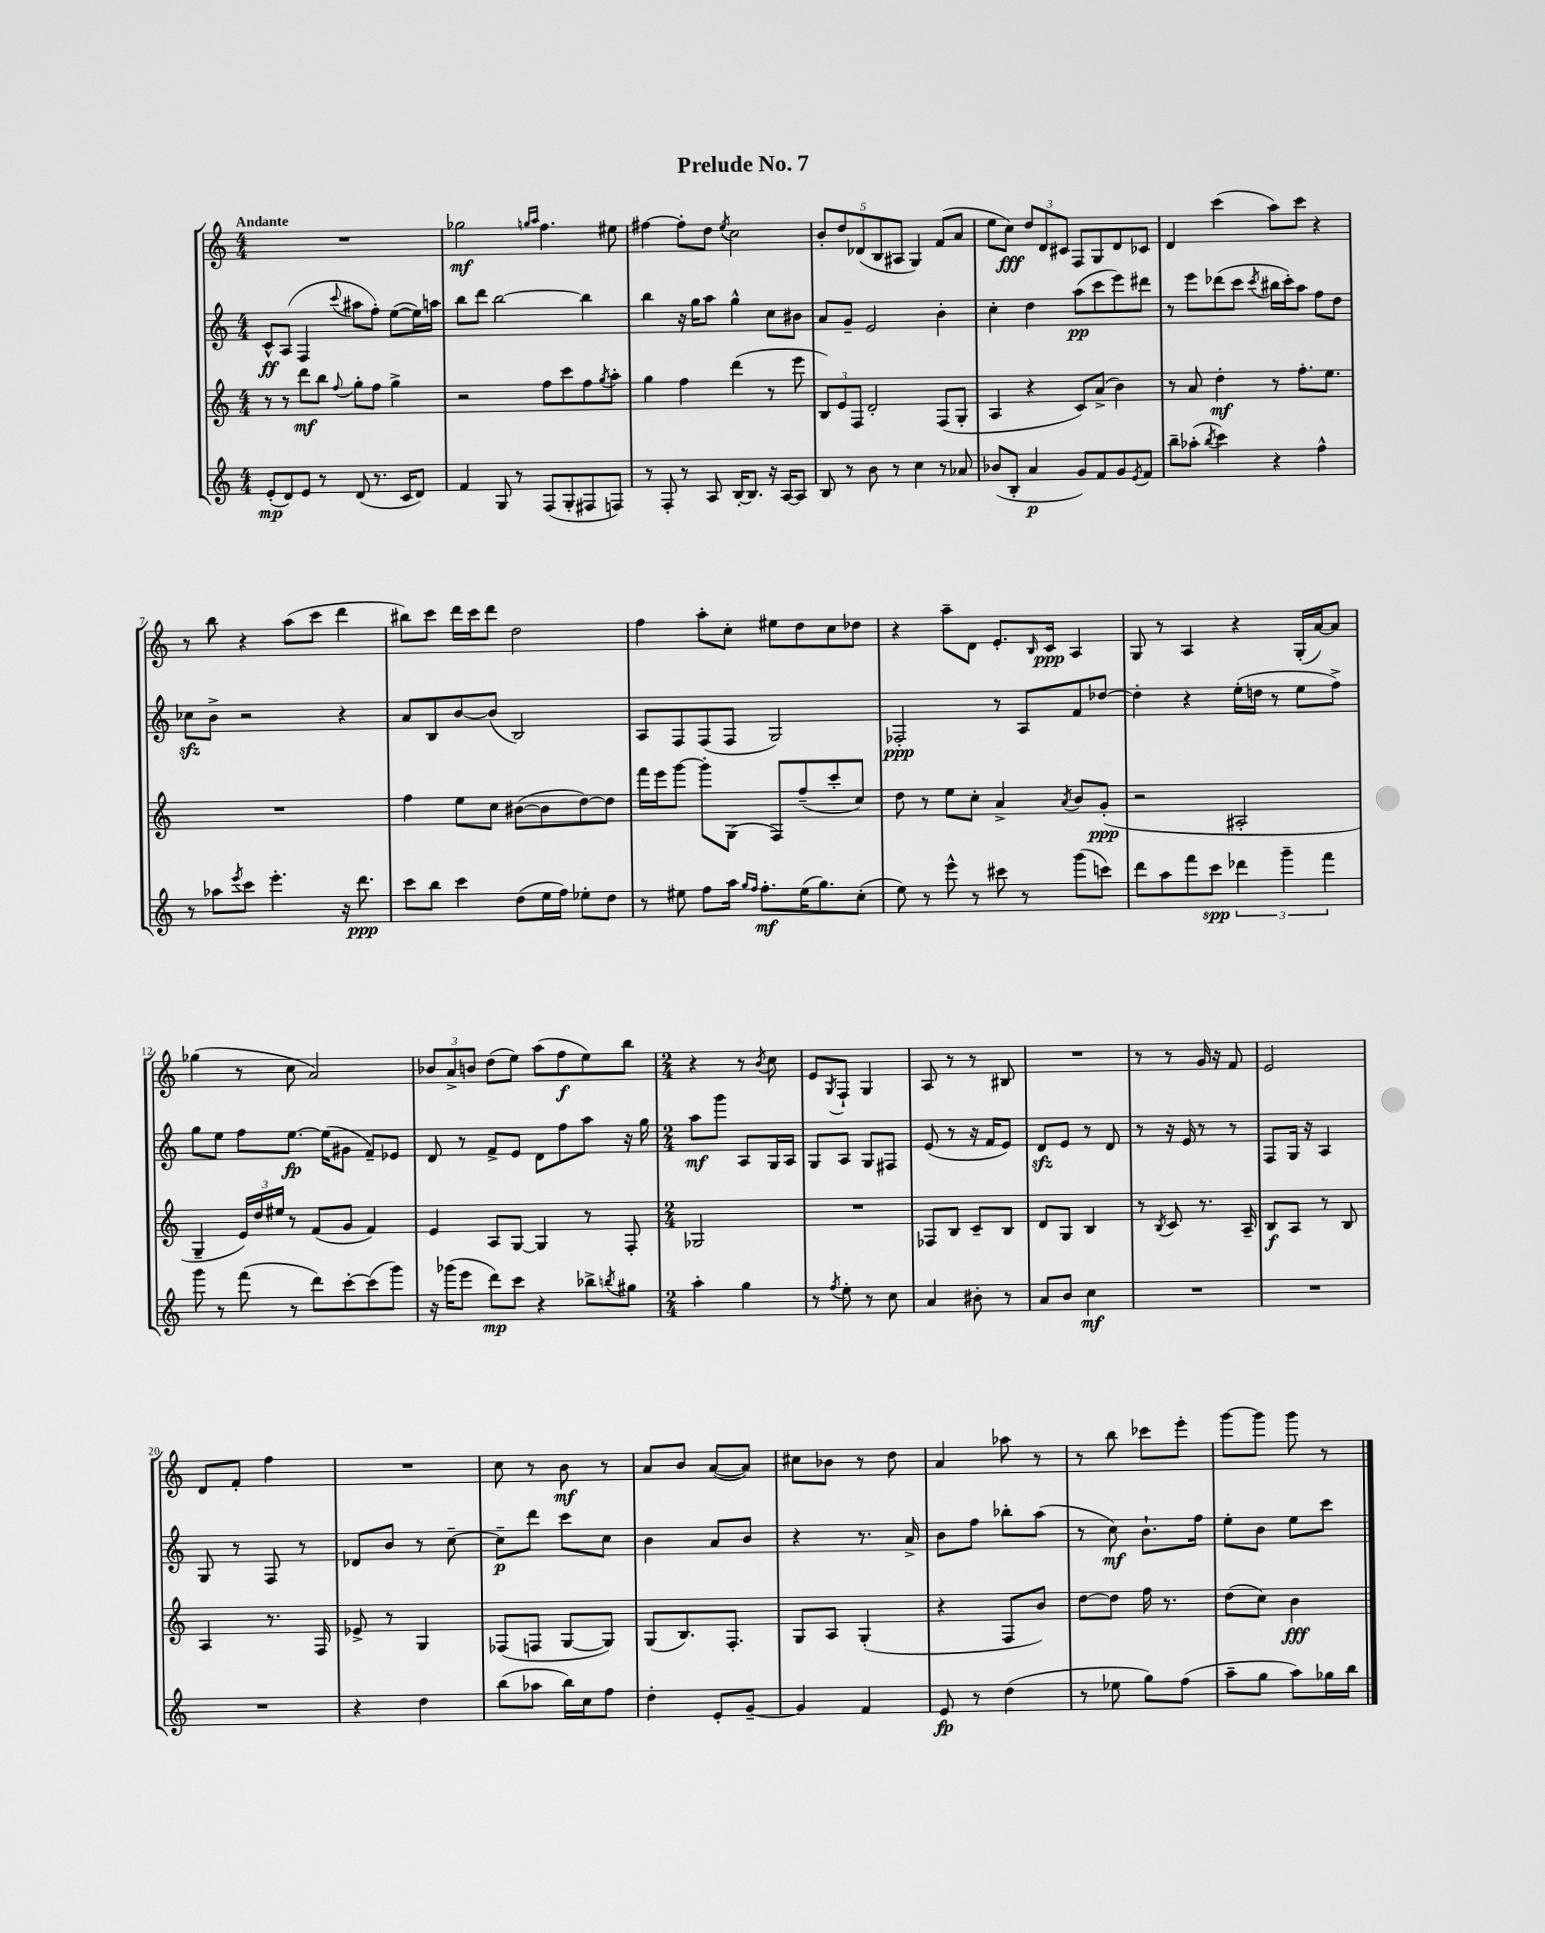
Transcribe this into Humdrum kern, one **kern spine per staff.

**kern	**dynam	**kern	**dynam	**kern	**dynam	**kern	**dynam
*part4	*part4	*part3	*part3	*part2	*part2	*part1	*part1
*staff4	*staff4	*staff3	*staff3	*staff2	*staff2	*staff1	*staff1
*clefG2	*	*clefG2	*	*clefG2	*	*clefG2	*
*k[]	*	*k[]	*	*k[]	*	*k[]	*
*M4/4	*	*M4/4	*	*M4/4	*	*M4/4	*
=1	=1	=1	=1	=1	=1	=1	=1
!	!	!	!	!	!	!LO:TX:a:B:t=Andante	!
(8e'/L	mp	8r	.	8c^^/L	ff	1r	.
8d/)	.	8r	.	(8A/J	.	.	.
8e/J	.	8ddd\L	mf	4F/	.	.	.
8r	.	8bb\J	.	.	.	.	.
.	.	8qqff/	.	8qqccc/	.	.	.
(8d/	.	8gg'\L	.	8aa#X\L	.	.	.
8.r	.	8ff\J	.	8ff'\J)	.	.	.
.	.	4gg^\	.	([8ee\L	.	.	.
16c/KL	.	.	.	.	.	.	.
8d/J)	.	.	.	16ee\L])	.	.	.
.	.	.	.	16aan\JJ	.	.	.
=2	=2	=2	=2	=2	=2	=2	=2
4f/	.	2r	.	8bb\L	.	2gg-X\	mf
.	.	.	.	8ddd\J	.	.	.
8G/	.	.	.	[2bb\	.	.	.
8r	.	.	.	.	.	.	.
.	.	.	.	.	.	16qqggn/LL	.
.	.	.	.	.	.	16qqaa/JJ	.
(8F/L	.	8ff\L	.	.	.	4.ff\	.
8G'/	.	8ccc\	.	.	.	.	.
8F#X/	.	8ff\	.	4bb\]	.	.	.
.	.	8qgg/	.	.	.	.	.
8Fn/J)	.	8aa'\J	.	.	.	8ee#X\	.
=3	=3	=3	=3	=3	=3	=3	=3
8r	.	4gg\	.	4bb\	.	[4ff#X\	.
8F'/	.	.	.	.	.	.	.
8r	.	4ff\	.	16r	.	8ff#'\L]	.
.	.	.	.	16gg\KL	.	.	.
8A/	.	.	.	8aa\J	.	8dd\J	.
.	.	.	.	.	.	8qee/	.
[16B'/KL	.	(4ddd\	.	4gg^^\	.	2cc\	.
8.B/J]	.	.	.	.	.	.	.
16r	.	8r	.	8cc\L	.	.	.
[16A/KL	.	.	.	.	.	.	.
8A/J]	.	8eee\	.	8b#X\J	.	.	.
=4	=4	=4	=4	=4	=4	=4	=4
8B/	.	12B/L)	.	8a/L	.	10b'/L	.
.	.	12e/	.	.	.	.	.
.	.	.	.	.	.	10dd/	.
8r	.	.	.	8g~/J	.	.	.
.	.	12F/J	.	.	.	.	.
.	.	.	.	.	.	(10d-X/	.
8b\	.	2d'/	.	2e/	.	.	.
.	.	.	.	.	.	10B/	.
8r	.	.	.	.	.	.	.
.	.	.	.	.	.	10A#X/J	.
4cc\	.	.	.	.	.	4G/)	.
8r	.	(8F/L	.	4b'\	.	(8f/L	.
8a-X/	.	8G'/J	.	.	.	8a/J	.
=5	=5	=5	=5	=5	=5	=5	=5
(8b-X/L	.	4A/	.	4cc'\	.	8ee\L	.
8B'/J	.	.	.	.	.	8cc\J)	fff
4a/	p	4r	.	4dd\	.	12dd/L	.
.	.	.	.	.	.	12d/	.
.	.	.	.	.	.	12c#X/J	.
8g/L)	.	8c/L)	.	(8aa\L	pp	8F/L	.
8f/	.	(8a^/J	.	8ccc\	.	8G/	.
8g/	.	4b\)	.	8eee\)	.	8d/	.
8qe/	.	.	.	.	.	.	.
8f/J	.	.	.	8ddd#X\J	.	8c-X/J	.
=6	=6	=6	=6	=6	=6	=6	=6
8bb~\L	.	8r	.	8r	.	4d/	.
(8aa-X'\J	.	8a/	.	8eee\L	.	.	.
8qbb/	.	.	.	.	.	.	.
4ccc\)	.	4dd'\	mf	(8ddd-X\	.	(4ccc\	.
.	.	.	.	8ccc\J	.	.	.
.	.	.	.	8qccc/	.	.	.
4r	.	8r	.	16bb#X\LL	.	8aa\L)	.
.	.	.	.	16ccc'\J)	.	.	.
.	.	8.ff'\L	.	8aa\J	.	8ccc\J	.
4ff^^\	.	.	.	8ff\L	.	4r	.
.	.	8.ee\J	.	.	.	.	.
.	.	.	.	8dd\J	.	.	.
!!LO:LB:g=z
=7	=7	=7	=7	=7	=7	=7	=7
8r	.	1r	.	8cc-Xzz\L	.	8r	.
8aa-X\L	.	.	.	8b^\J	.	8bb\	.
8qeee/	.	.	.	.	.	.	.
8ccc\J	.	.	.	2r	.	4r	.
4.eee'\	.	.	.	.	.	.	.
.	.	.	.	.	.	(8aa\L	.
.	.	.	.	.	.	8ccc\J	.
16r	.	.	.	4r	.	4ddd\	.
8.ddd\	ppp	.	.	.	.	.	.
=8	=8	=8	=8	=8	=8	=8	=8
8ccc\L	.	4ff\	.	8a/L	.	8bb#X\L)	.
8bb\J	.	.	.	8B/	.	8ccc\J	.
4ccc\	.	8ee\L	.	[8b/	.	16ddd\LL	.
.	.	.	.	.	.	16ccc\J	.
.	.	8cc\J	.	(8b/J]	.	8ddd\J	.
(8dd\L	.	([8b#X\L	.	2B/)	.	2dd\	.
16ee\L	.	8b#\]	.	.	.	.	.
16ff\JJ)	.	.	.	.	.	.	.
8ee-X'\L	.	[8dd\)	.	.	.	.	.
8dd\J	.	8dd\J]	.	.	.	.	.
=9	=9	=9	=9	=9	=9	=9	=9
8r	.	16fff\LL	.	8A/L	.	4ff\	.
.	.	16eee\J	.	.	.	.	.
8ee#X\	.	[8ggg\J	.	8F/	.	.	.
8ff\L	.	8ggg'\L]	.	(8F/	.	8aa'\L	.
16aa\Jk	.	(8G\J	.	8F/J	.	8cc'\J	.
16qqgg/LL	.	.	.	.	.	.	.
16qqff/JJ	.	.	.	.	.	.	.
8.ff'\L	mf	.	.	.	.	.	.
.	.	8F/L)	.	2G/)	.	8ee#X\L	.
(16ee#\K	.	(8ff~/	.	.	.	8dd\	.
8.gg\)	.	.	.	.	.	.	.
.	.	8ccc'/	.	.	.	8cc\	.
(8cc'\J	.	8cc/J)	.	.	.	8dd-X\J	.
=10	=10	=10	=10	=10	=10	=10	=10
8ee\)	.	8dd\	.	2F-X'/	ppp	4r	.
8r	.	8r	.	.	.	.	.
8eee^^\	.	8ee\L	.	.	.	8aa~\L	.
8r	.	8cc'\J	.	.	.	8d\J	.
8ccc#X\	.	4a^/	.	8r	.	8.e'/L	.
8r	.	.	.	8A/L	.	.	.
.	.	.	.	.	.	16qqB/	.
.	.	.	.	.	.	16c/Jk	ppp
.	.	8qa/	.	.	.	.	.
(8ggg\L	.	8b/L	.	8f/	.	4A/	.
8cccn\J)	.	(8g'/J	ppp	[8dd-X/J	.	.	.
=11	=11	=11	=11	=11	=11	=11	=11
8ddd\L	.	2r	.	4dd-'\]	.	8G/	.
8aa\	.	.	.	.	.	8r	.
8fff\	.	.	.	4r	.	4A/	.
8ccc\J	spp	.	.	.	.	.	.
6ddd-X\	.	2A#X'/	.	(16ee'\LL	.	4r	.
.	.	.	.	16ddn\JJ	.	.	.
.	.	.	.	8r	.	.	.
6ggg~\	.	.	.	.	.	.	.
.	.	.	.	8ee\L	.	(16G'/LL	.
.	.	.	.	.	.	[16a/J)	.
6fff\	.	.	.	.	.	.	.
.	.	.	.	8ff^\J)	.	8a/J]	.
!!LO:LB:g=z
=12	=12	=12	=12	=12	=12	=12	=12
8ggg\	.	4G~/	.	8gg\L	.	(4gg-X\	.
8r	.	.	.	8ee\J	.	.	.
(8fff\	.	24e/LL)	.	8ff\L	.	8r	.
.	.	24dd/	.	.	.	.	.
.	.	24ee#X/JJ	.	.	.	.	.
8r	.	8r	.	[8.ee\J	fp	8cc\	.
8ddd\L)	.	(8f/L	.	.	.	2a/)	.
.	.	.	.	(16ee\KL]	.	.	.
[8ccc'\	.	8g/J	.	8g#X\J	.	.	.
(8ccc\]	.	4f/)	.	8f~/L)	.	.	.
8ggg\J)	.	.	.	8e-X/J	.	.	.
=13	=13	=13	=13	=13	=13	=13	=13
16r	.	4e/	.	8d/	.	12b-X/L	.
(16ggg-X\KL	.	.	.	.	.	.	.
.	.	.	.	.	.	12a^/	.
8eee\J	.	.	.	8r	.	.	.
.	.	.	.	.	.	12bn/J	.
8ddd\L)	mp	8A/L	.	8f^/L	.	(8dd\L	.
8ccc\J	.	[8G/J	.	8e/J	.	8ee\J)	.
4r	.	4G/]	.	8d\L	.	(8aa\L	.
.	.	.	.	8ff\	.	8ff\	f
8bb-X^\L	.	8r	.	8aa\J	.	8ee\)	.
8qbbn/	.	.	.	.	.	.	.
8gg#X\J	.	8F'/	.	16r	.	8bb\J	.
.	.	.	.	16gg\	.	.	.
=14	=14	=14	=14	=14	=14	=14	=14
*M2/4	*	*M2/4	*	*M2/4	*	*M2/4	*
4aa'\	.	2G-X/	.	8aa\L	mf	4r	.
.	.	.	.	8ggg\J	.	.	.
4gg\	.	.	.	8A/L	.	8r	.
.	.	.	.	.	.	8qb/	.
.	.	.	.	16G/L	.	8cc\	.
.	.	.	.	16A/JJ	.	.	.
=15	=15	=15	=15	=15	=15	=15	=15
8r	.	2r	.	8G/L	.	8e/L	.
8qff/	.	.	.	.	.	8qG/	.
8ee'\	.	.	.	8A/J	.	8F`/J	.
8r	.	.	.	8G/L	.	4G/	.
8cc\	.	.	.	8F#X/J	.	.	.
=16	=16	=16	=16	=16	=16	=16	=16
4a/	.	8F-X/L	.	(8e/	.	8A/	.
.	.	8B/J	.	8r	.	8r	.
8b#X'\	.	8c~/L	.	16r	.	8r	.
.	.	.	.	16f/KL	.	.	.
8r	.	8B/J	.	8e/J)	.	8B#X/	.
=17	=17	=17	=17	=17	=17	=17	=17
8a/L	.	8d/L	.	8dzz/L	.	2r	.
8b/J	.	8G/J	.	8e/J	.	.	.
4cc\	mf	4B/	.	8r	.	.	.
.	.	.	.	8d/	.	.	.
=18	=18	=18	=18	=18	=18	=18	=18
2r	.	8r	.	8r	.	8r	.
.	.	8qB/	.	.	.	.	.
.	.	8c/	.	16r	.	8r	.
.	.	.	.	16e/	.	.	.
.	.	8.r	.	8r	.	16g/	.
.	.	.	.	.	.	16r	.
.	.	.	.	8r	.	8f/	.
.	.	16A~/	.	.	.	.	.
=19	=19	=19	=19	=19	=19	=19	=19
2r	.	8B/L	f	8F/L	.	2e/	.
.	.	8A/J	.	16G/Jk	.	.	.
.	.	.	.	16r	.	.	.
.	.	8r	.	4A/	.	.	.
.	.	8B/	.	.	.	.	.
!!LO:LB:g=z
=20	=20	=20	=20	=20	=20	=20	=20
2r	.	4A/	.	8G/	.	8d/L	.
.	.	.	.	8r	.	8f'/J	.
.	.	8.r	.	8F/	.	4ff\	.
.	.	.	.	8r	.	.	.
.	.	16F/	.	.	.	.	.
=21	=21	=21	=21	=21	=21	=21	=21
4r	.	8e-X^/	.	8d-X/L	.	2r	.
.	.	8r	.	8b/J	.	.	.
4dd\	.	4G/	.	8r	.	.	.
.	.	.	.	[8cc~\	.	.	.
=22	=22	=22	=22	=22	=22	=22	=22
(8bb\L	.	(8F-X/L	.	8cc~\L]	p	8cc\	.
8aa-X\J	.	8Fn/J	.	8ddd\J	.	8r	.
16bb\LL)	.	[8G/L	.	8ccc\L	.	8b\	mf
16cc\J	.	.	.	.	.	.	.
8ff\J	.	8G/J])	.	8cc\J	.	8r	.
=23	=23	=23	=23	=23	=23	=23	=23
4dd'\	.	(8G/L	.	4b\	.	8a/L	.
.	.	8.B/)	.	.	.	8b/J	.
8e'/L	.	.	.	8a/L	.	([8a/L	.
.	.	8.F'/J	.	.	.	.	.
[8g~/J	.	.	.	8b/J	.	8a/J])	.
=24	=24	=24	=24	=24	=24	=24	=24
4g/]	.	8G/L	.	4r	.	8cc#X\L	.
.	.	8A/J	.	.	.	8b-X\J	.
4f/	.	(4G'/	.	8.r	.	8r	.
.	.	.	.	.	.	8dd\	.
.	.	.	.	16a^/	.	.	.
=25	=25	=25	=25	=25	=25	=25	=25
8e/	fp	4r	.	8b\L	.	4a/	.
8r	.	.	.	8ff\J	.	.	.
(4dd\	.	8F/L	.	8bb-X'\L	.	8aa-X\	.
.	.	8b/J)	.	(8aa\J	.	8r	.
=26	=26	=26	=26	=26	=26	=26	=26
8r	.	[8dd\L	.	8r	.	8r	.
8ee-X\	.	8dd\J]	.	8cc\)	mf	8bb\	.
8gg\L)	.	16ff\	.	8.b`\L	.	8ccc-X\L	.
.	.	8.r	.	.	.	.	.
(8ff\J	.	.	.	.	.	8eee'\J	.
.	.	.	.	16ff\Jk	.	.	.
=27	=27	=27	=27	=27	=27	=27	=27
8aa~\L	.	(8dd\L	.	8ee'\L	.	[8ggg\L	.
8gg\J	.	8cc\J)	.	8b\J	.	8ggg\J]	.
8aa\L)	.	4b\	fff	8ee\L	.	8ggg\	.
16gg-X\L	.	.	.	8ccc\J	.	8r	.
16bb\JJ	.	.	.	.	.	.	.
==	==	==	==	==	==	==	==
*-	*-	*-	*-	*-	*-	*-	*-
